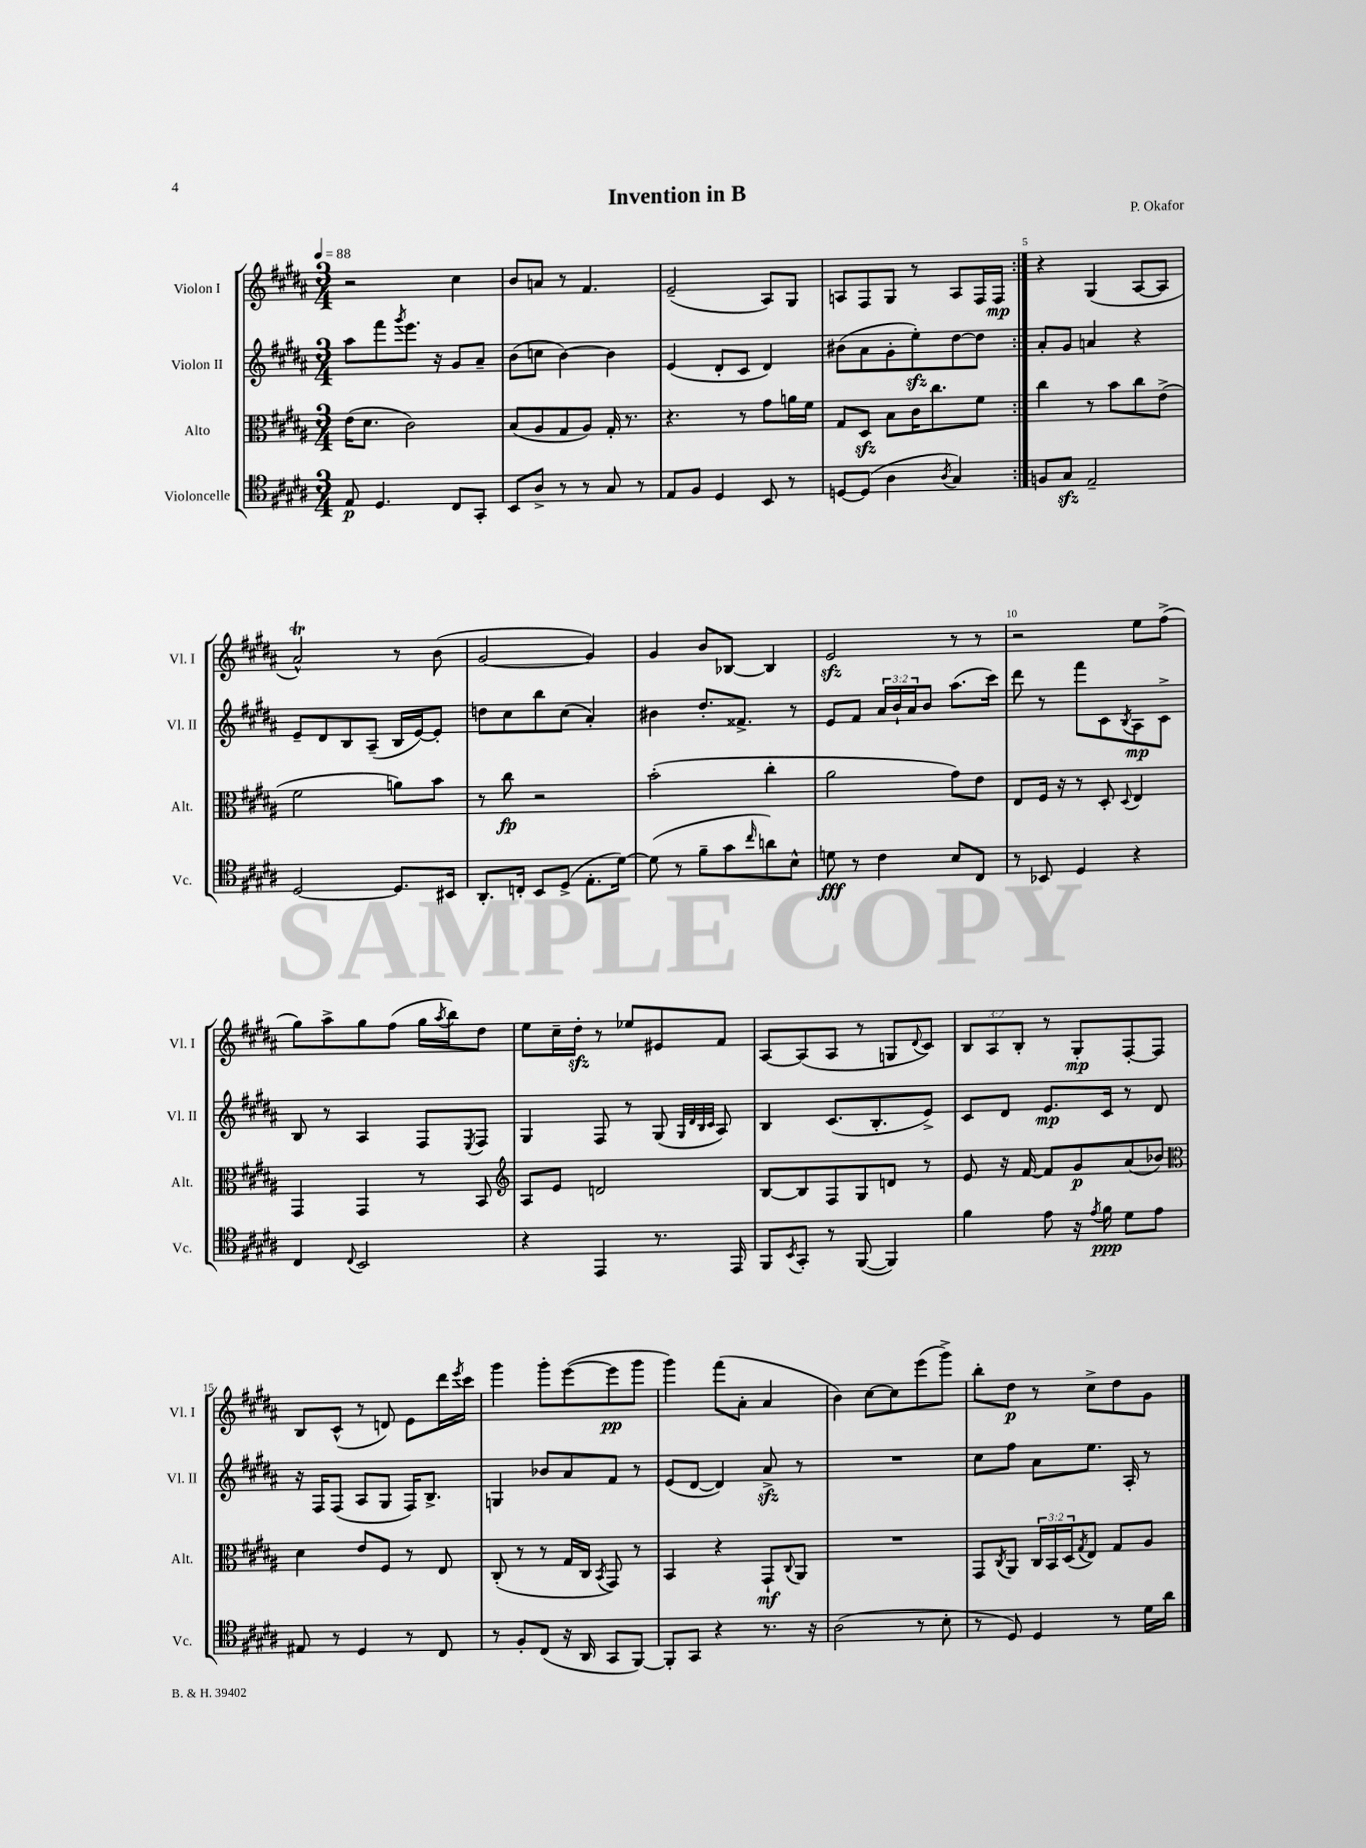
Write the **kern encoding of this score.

**kern	**kern	**kern	**kern
*staff4	*staff3	*staff2	*staff1
*clefC4	*clefC3	*clefG2	*clefG2
*k[f#c#g#d#a#]	*k[f#c#g#d#a#]	*k[f#c#g#d#a#]	*k[f#c#g#d#a#]
*M3/4	*M3/4	*M3/4	*M3/4
*MM88	*MM88	*MM88	*MM88
8E	(16e	8aa#	2r
.	8.d#	.	.
4.D#	.	8fff#	.
.	.	8qggg#	.
.	2c#)	8.eee	.
.	.	16r	.
8C#	.	8g#	4cc#
8GG#'	.	8a#~	.
=	=	=	=
8BB	(8B	(8b	8b
8A#^	8A#	8cc	8a
8r	8G#	[4b)	8r
8r	8A#)	.	4.f#
8G#	16G#'	4b]	.
.	8.r	.	.
8r	.	.	.
=	=	=	=
8E	4.r	(4e	(2e~
8F#	.	.	.
4D#	.	8d#'	.
.	8r	8c#	.
8BB	8g#	4d#)	8A#)
8r	16a	.	8G#
.	16f#	.	.
=	=	=	=
[8D	8G#	(8b#	8A
(8D]	8D#	8a#	8F#
4A#	8B	8g#'	8G#
.	16c#	8ee')	8r
.	8.cc#	.	.
8qA#	.	.	.
4G#)	.	[8dd#	8A
.	8f#	8dd#]	16F#
.	.	.	16F#
=:|!	=:|!	=:|!	=:|!
8F	4cc#	8a#'	4r
8G#	.	8g#	.
2E~	8r	4a	(4G#
.	8b	.	.
.	8cc#	4r	[8A#
.	(8e^	.	8A#]
=	=	=	=
[2D#	2f#	8e~	2a#^^)
.	.	8d#	.
.	.	8B	.
.	.	(8A#~	.
8.D#]	8a)	16B	8r
.	.	[16e)	.
.	8b	8e']	(8b
16BB#	.	.	.
=	=	=	=
8.AA#'	8r	8dd	[2g#
.	8cc#	8cc#	.
16C'	.	.	.
8BB	2r	8bb	.
(8D#^	.	(8cc#	.
8.E'	.	4a#')	4g#])
[16d#)	.	.	.
=	=	=	=
(8d#]	(2b'	4b#	4g#
8r	.	.	.
8f#~	.	8.dd#'	8b
8g#	.	.	[8B-
.	.	8.f##^	.
16qqcc#	.	.	.
8a)	4cc#'	.	4B-]
8B^^	.	8r	.
=	=	=	=
8d	2a#	8e	2e
8r	.	8f#	.
4c#	.	24a#	.
.	.	24b`	.
.	.	24a#	.
.	.	8b	.
8B	8g#)	(8.aa#	8r
8C#	8e	.	8r
.	.	16ccc#)	.
=	=	=	=
8r	8E	8ddd#	2r
8BB-	16F#	8r	.
.	16r	.	.
4D#	8r	8fff#	.
.	8D#'	8c#	.
.	8qqD#	8qB	.
4r	4E	8A#	8ee
.	.	8c#^	(8ff#^
=	=	=	=
4C#	4GG#	8B	8gg#)
.	.	8r	8aa#^
8qqC#	.	.	.
2BB	4GG#	4A#	8gg#
.	.	.	(8ff#
.	8r	8F#	16gg#
.	.	.	8qaa#
.	.	.	16bb)
.	.	8qE	.
.	8BB	8F#	8dd#
=	=	=	=
*	*clefG2	*	*
4r	8A#	4G#	8ee
.	8e	.	16cc#~
.	.	.	16dd#'
4EE	2d	8F#	8r
.	.	8r	8ee-
8.r	.	(8G#	8e#
.	.	32qqG#	.
.	.	32qqd#	.
.	.	32qqB	.
.	.	32qqc#	.
.	.	8A#)	8f#
16EE	.	.	.
=	=	=	=
8FF#	[8B	4B	[8A#
8qBB	.	.	.
8GG#'	8B]	.	(8A#]
8r	8F#	(8.c#	8A#
([8FF#	8G#	.	8r
.	.	8.B'	.
4FF#])	8d	.	8G
.	.	.	8qqd#
.	8r	8e^)	8c#)
=	=	=	=
4f#	8e	8c#	12B
.	.	.	12A#
.	16r	8d#	.
.	.	.	12B'
.	[16f#	.	.
8e	8f#]	8.e	8r
16r	8g#	.	8G#'
8qe	.	.	.
16f#	.	16c#	.
8d#	(8a#	8r	[8F#'
8e	8b-)	8d#	8F#]
=	=	=	=
*	*clefC3	*	*
8E#	4d#	16r	8B
.	.	16F#	.
8r	.	(8F#	(8c#^^
4D#	8e	8A#	8r
.	8F#	8G#	8d)
8r	8r	16F#)	8e
.	.	8.B^	.
8C#	8E	.	16ddd#
.	.	.	8qeee
.	.	.	16ccc#
=	=	=	=
8r	(8C#'	4G	4ggg#
8F#'	8r	.	.
(8C#	8r	8b-	8ggg#'
16r	16G#	8a#	([8eee
16AA#	16C#	.	.
.	8qBB	.	.
8GG#	8GG#)	8f#	8eee]
[8FF#)	8r	8r	8ggg#
=	=	=	=
8FF#']	4BB	(8e	4ggg#)
8GG#	.	[8d#	.
4r	4r	4d#])	(8fff#
.	.	.	8a#'
8.r	8GG#`	8a#^	4a#
.	8qqC#	.	.
.	8AA#	8r	.
16r	.	.	.
=	=	=	=
(2A#	2.r	2.r	4b)
.	.	.	[8cc#
.	.	.	8cc#]
8r	.	.	(8eee
8B'	.	.	8ggg#^)
=	=	=	=
8r	8GG#	8cc#	8bb'
.	8qC#	.	.
8D#)	8AA#	8ff#	8dd#
4D#	24C#	8a#	8r
.	24BB	.	.
.	(24D#	.	.
.	8qG#	.	.
.	8E)	8.ee	8cc#^
8r	8G#	.	8dd#
.	.	16A#'	.
16d#	8A#	8r	8g#
16a#	.	.	.
==	==	==	==
*-	*-	*-	*-
